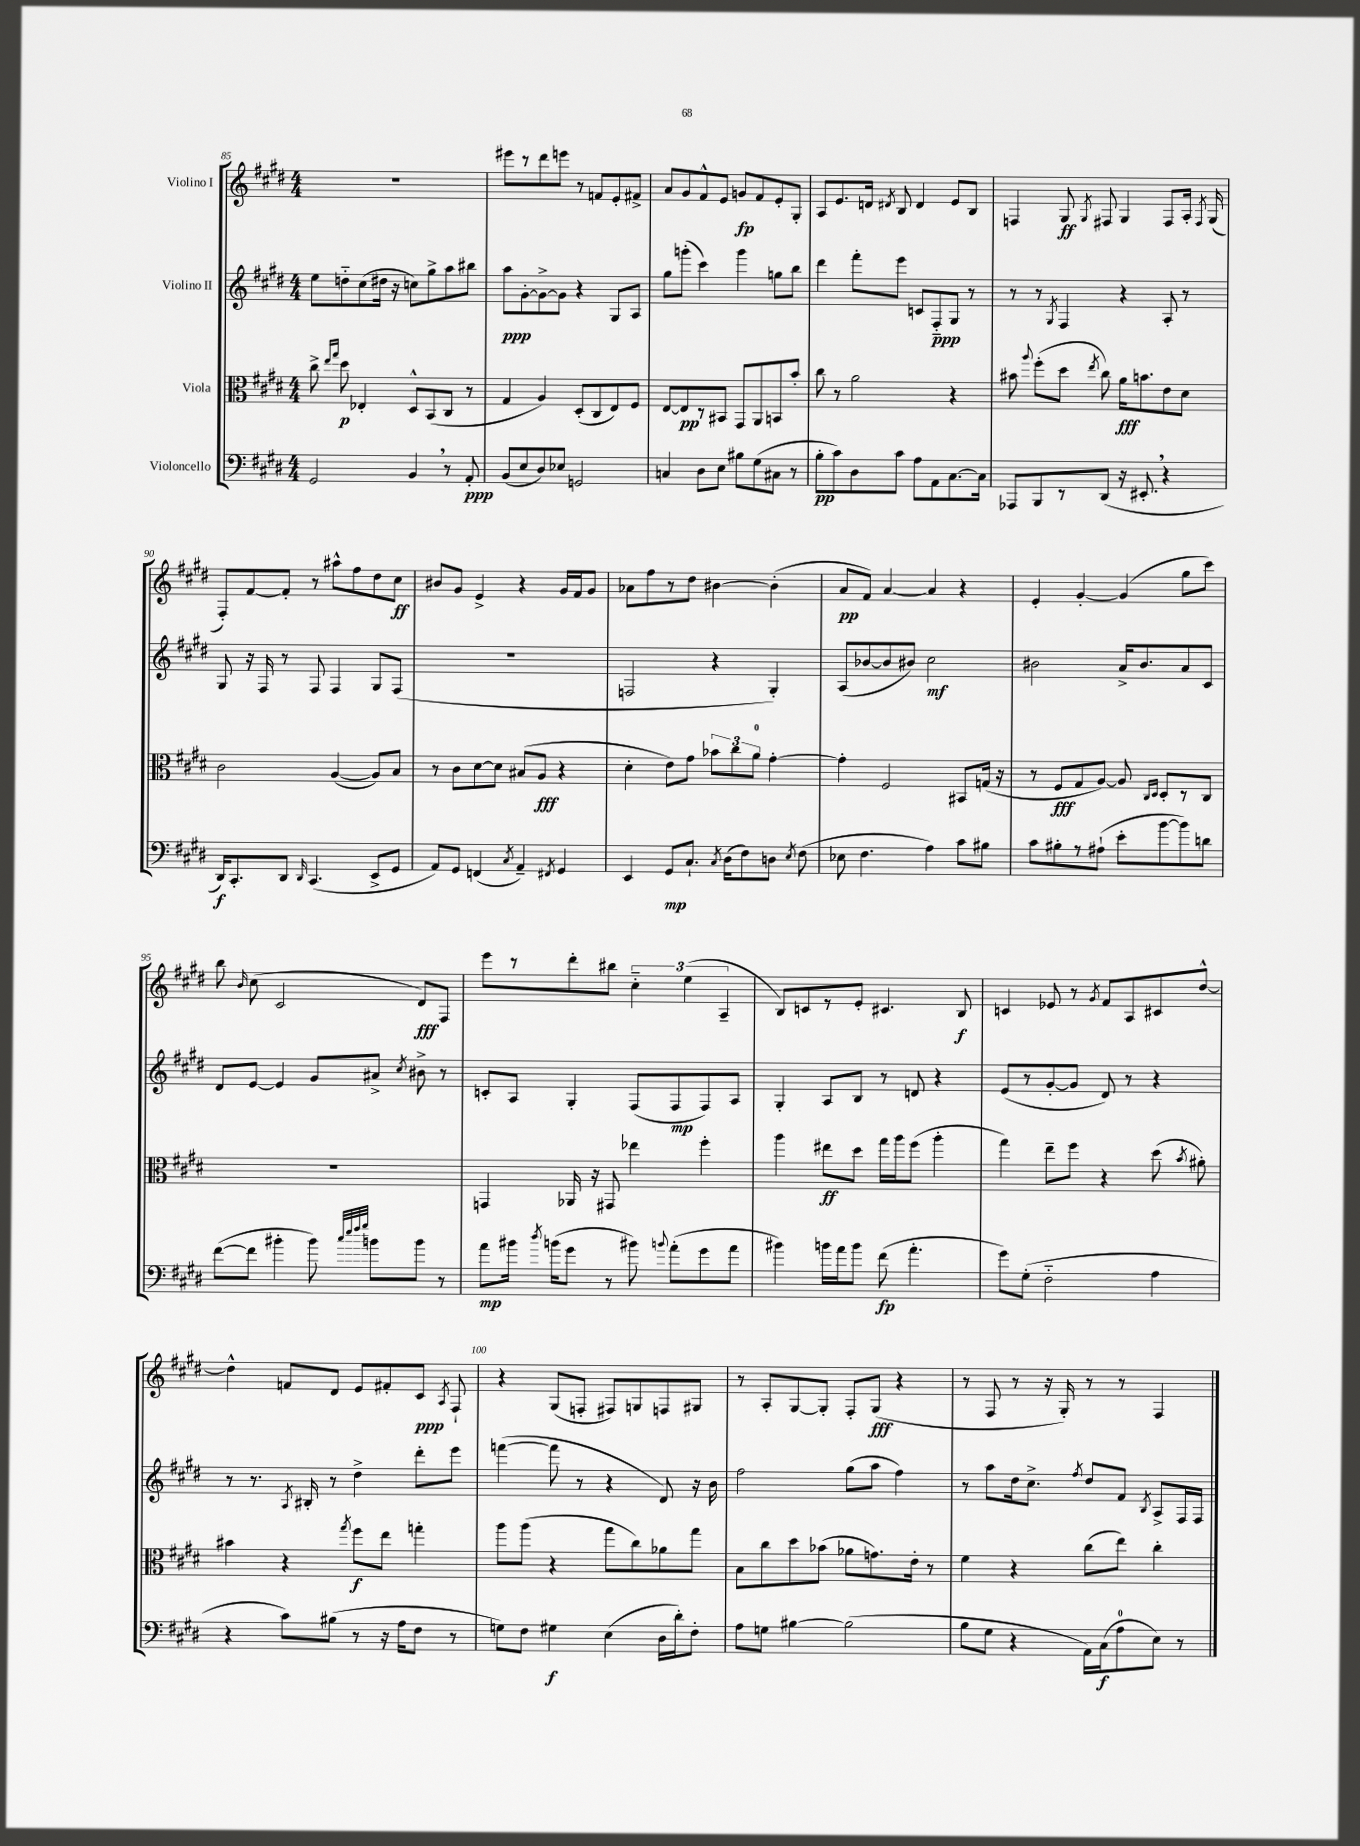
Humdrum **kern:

**kern	**kern	**kern	**kern
*staff4	*staff3	*staff2	*staff1
*clefF4	*clefC3	*clefG2	*clefG2
*k[f#c#g#d#]	*k[f#c#g#d#]	*k[f#c#g#d#]	*k[f#c#g#d#]
*M4/4	*M4/4	*M4/4	*M4/4
2GG#	8cc#^	8ee	1r
.	16qqee	.	.
.	16qqgg#	.	.
.	8dd#	8dd'~	.
.	4E-'	(8cc#	.
.	.	16dd#	.
.	.	16r	.
4BB	8D#^^	8cc)	.
.	(8BB	8gg#^	.
8r	8C#	8aa	.
8AA'	8r	8bb#	.
=	=	=	=
(8BB	4G#	8aa	8eee#
8E	.	[8g#'	8r
8D#)	4A)	8g#^_	8ddd#
8E-	.	8g#]	8eee
2GG	(8D#'	4r	8r
.	8C#	.	8f
.	8E)	8G#	8e'
.	8F#	8A	8f#^
=	=	=	=
4C	[8E	8gg#	8a
.	8E]	(8ggg'	8g#
8D#	8r	4ccc#)	8f#^^
8E	8BB#	.	8e
8B#	8GG#	4ggg	8g
(8G#	8AA	.	8f#
8C#	8BB	8gg	8e'
8r	8b'	8bb	8G#'
=	=	=	=
8B'	8cc#	4ddd#	8A
8c#)	8r	.	8.e
8D#	2a	8fff#'	.
.	.	.	16d
.	.	.	8qd#
8c#	.	8eee	8B
8A	.	8c	4d#
8AA	.	8F#'~	.
[8.C#	4r	8G#	8e
.	.	8r	8B
16C#]	.	.	.
=	=	=	=
8AAA-	8b#	8r	4F
.	8qqaa	.	.
8BBB	(8ff#'	8r	.
.	.	8qG#	.
8r	8dd#	4F#	8G#
.	8qee	.	8qG#
(8DD#	8cc#)	.	8F#
16r	16a	4r	4G#
8.EE#'	8.b	.	.
4r	8e	8A'	8F#
.	8d#	8r	16A'
.	.	.	8qF#
.	.	.	(16G#
=	=	=	=
16DD#)	2c#	8G#	8F#')
8.CC#'	.	.	.
.	.	16r	[8f#
.	.	16F#	.
8DD#	.	8r	8f#']
16qqDD#	.	.	.
(4.CC#	.	8F#	8r
.	([4A	4F#	8aa#^^
.	.	.	8ff#
8EE^	8A])	8G#	8dd#
8GG#	8B	(8F#	8cc#
=	=	=	=
8AA)	8r	1r	8b#
8GG#	8c#	.	8g#
(4FF	[8d#	.	4e^
.	8d#]	.	.
8qC#	.	.	.
4AA~)	(8B#	.	4r
.	8A	.	.
8qFF#	.	.	.
4GG#	4r	.	16g#
.	.	.	16f#
.	.	.	8g#
=	=	=	=
4EE	4d#'	2F	8a-
.	.	.	8ff#
8GG#	8e)	.	8r
8.C#`	8g#	.	8dd#
.	12b-	4r	[4b#
8qC#	.	.	.
(16D#	.	.	.
.	12cc#	.	.
8F#)	.	.	.
.	12a	.	.
8D	[4g#'	4G#')	(4b#']
8qE	.	.	.
(8F#	.	.	.
=	=	=	=
8E-	4g#']	(8A	8a
4.F#	.	[8b-	8f#)
.	2F#	8b-]	[4a
.	.	8b#)	.
4A)	.	2cc#	4a]
8c#	8BB#	.	4r
8B#	(16G	.	.
.	16r	.	.
=	=	=	=
8c#	8r	2b#	4e'
8B#'	8F#	.	.
8r	8G#	.	[4g#'
(8A#`	[8A)	.	.
8e'	8A]	16a^	(4g#]
.	.	8.b#	.
.	16qqC#	.	.
.	16qqD#	.	.
[8b	8D#'	.	.
8b])	8r	8a	8gg#
8d	8C#	8c#	8ccc#)
=	=	=	=
([8f#	1r	8d#	8bb
.	.	.	16qqb
8f#]	.	[8e	(8cc#
4b#'	.	4e]	2c#
8b#)	.	8g#	.
32qqcc#	.	.	.
32qqee	.	.	.
32qqff#	.	.	.
32qqgg#	.	.	.
8b	.	8a#^	.
.	.	8qcc#	.
8b	.	8b#^	8d#)
8r	.	8r	8F#
=	=	=	=
8a	4GG	8c'	8eee
16b#	.	8A	8r
8qdd#	.	.	.
(16b	.	.	.
8g#	16AA-	4G#'	8ddd#'
.	16r	.	.
8r	8GG#	.	8bb#
8b#)	4ee-	(8F#	6cc#'~
8qqb	.	.	.
(8a'	.	8F#	.
.	.	.	(6ee
8g#	4ff#'	8F#)	.
.	.	.	6A~
8a	.	8A	.
=	=	=	=
4b#)	4aa	4G#'	8B)
.	.	.	8c
16b	8ee#	8A	8r
16a	.	.	.
8b	8dd#	8B	8e'
(8f#	16gg#	8r	4.c#
.	16aa	.	.
4.a'	(8ff#	8d	.
.	4aa'	4r	.
.	.	.	8B
=	=	=	=
8g#)	4gg#)	(8e	4c
(8G#'	.	8r	.
2F#'~	8ee~	[8g#'	8e-
.	8ff#	8g#]	8r
.	.	.	8qg#
.	4r	8d#)	8f#
.	.	8r	8A
4A	(8dd#	4r	8c#
.	8qb	.	.
.	8a#')	.	[8dd#^^
=	=	=	=
4r	4b#	8r	4dd#^^]
.	.	8.r	.
8c#)	4r	.	8f
.	.	8qA	.
.	.	16B#'	.
(8B#	.	8r	8d#
.	8qgg#	.	.
8r	8ff#	4dd#^	8e
16r	8ee	.	8f#'
16A	.	.	.
8F#	4gg'	8ddd#'	8c#
.	.	.	8qA
8r	.	8eee	8F#`
=	=	=	=
8G)	8aa	([4fff	4r
8F#	(8aa	.	.
4G#	4r	8fff]	(8G#
.	.	8r	8F'
(4E	8gg#	4r	8F#)
.	8cc#)	.	8G
16D#	8a-	8d#)	8F
16d#')	.	.	.
8F#'	8gg#	16r	8G#
.	.	16b	.
=	=	=	=
8A	8B	2ff#	8r
8G	8cc#	.	8A'
[4B#	8dd#	.	[8G#
.	(8b-	.	8G#']
(2B#]	8a-	(8gg#	8F#'
.	8.g)	8aa	(8G#
.	.	4ff#)	4r
.	16e'	.	.
.	8r	.	.
=	=	=	=
8B	4f#	8r	8r
8G#	.	8aa	8F#
4r	4r	16dd#	8r
.	.	8.cc#^	.
.	.	.	16r
.	.	.	16G#')
.	.	8qff#	.
16AA)	(8cc#	8dd#	8r
(16C#	.	.	.
8A	8ee)	8f#	8r
.	.	8qB	.
8E)	4cc#'	8A^	4F#
8r	.	16F#	.
.	.	16F#	.
==	==	==	==
*-	*-	*-	*-
